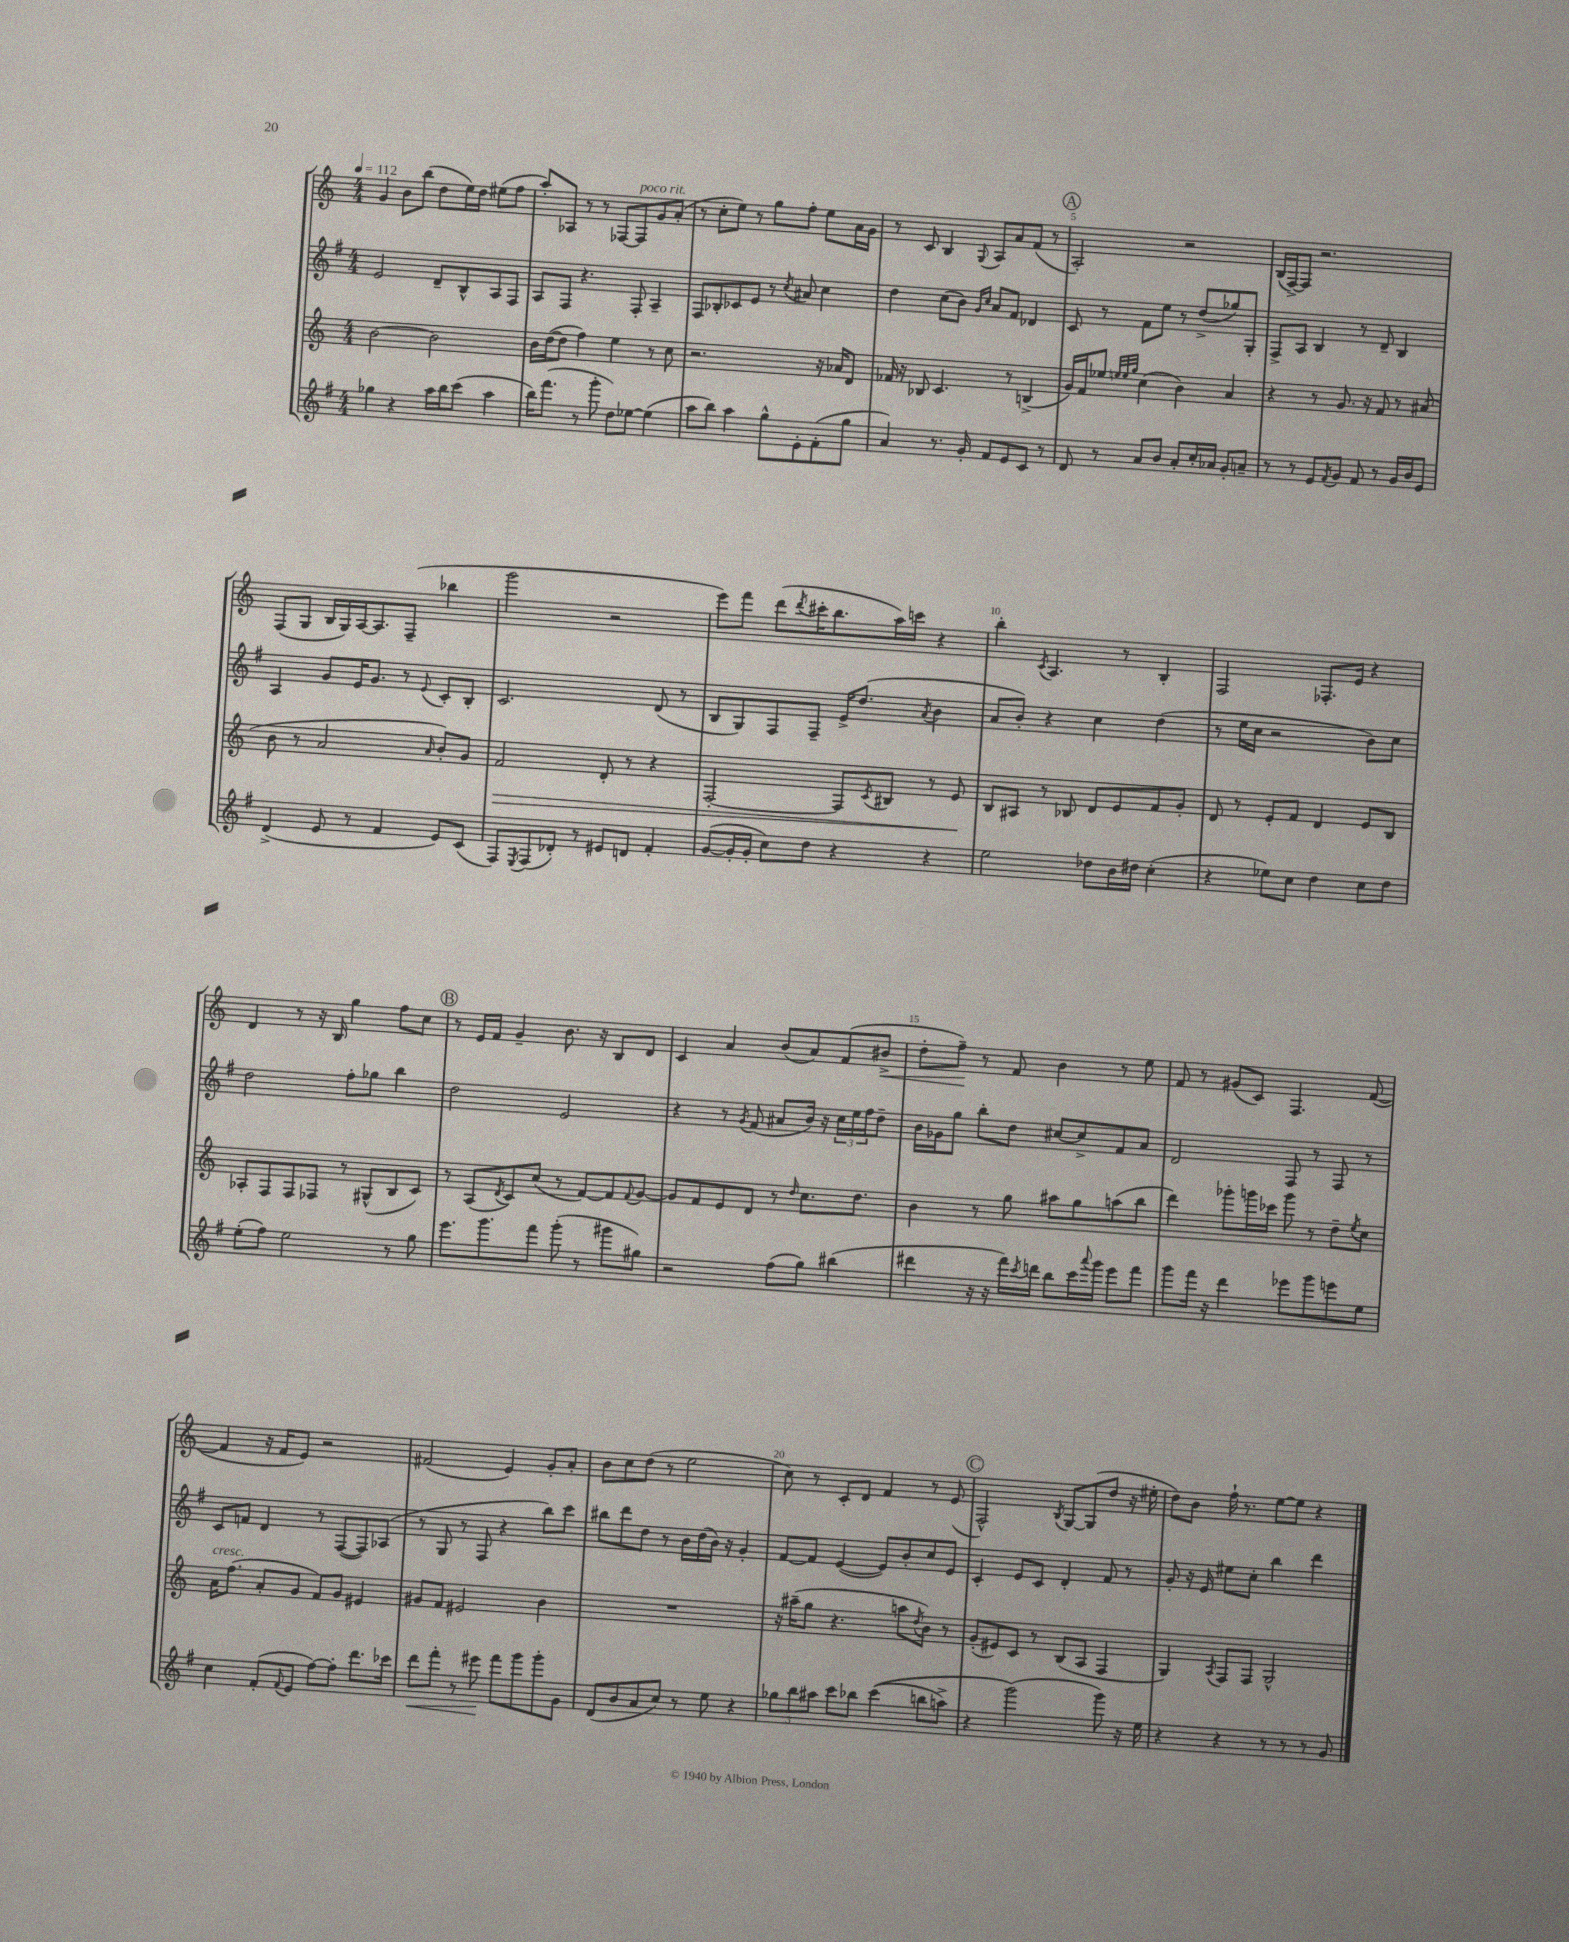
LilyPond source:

<<
\new StaffGroup <<
\new Staff = "s0" {
    \clef treble \key c \major \numericTimeSignature \time 4/4 \tempo 4 = 112
    g'4 b'8 b''8( d''8 e''16) d''16 eis''8( f''8 |
    a''8-.) aes8 r8 r8 fes8~ fes8^\markup { \italic "poco rit." } g'8 a'8-.( |
    r8 c''8-. e''8) r8 g''8 f''8-. e''8 a'16 g'16 |
    r8 c'8 b4 \appoggiatura { g8 } a8 a'8 f'8( r8 |
    \mark \markup { \circle "A" } a2-.) r2 |
    b16( f16~->) f8 r2. |
    f8( g8 b16 g16) a16~ a8. f8--( bes''4 |
    g'''2 r2 |
    e'''8) f'''8 d'''8( \acciaccatura { d'''8 } cis'''16-. b''8. a''16) c'''16 r4 |
    b''4-. \acciaccatura { c'8 } a4. r8 b4-. |
    f2 fes8.-. e'16 r4 |
    d'4 r8 r16 b16 g''4 f''8 c''8 |
    \mark \markup { \circle "B" } r8 e'16 f'16 g'4-- b'8. r16 b8 d'8 |
    c'4 a'4 b'8( a'8) f'8( bis'8->\< |
    d''8-. f''8--\!) r8 f'8 b'4 r8 e''8 |
    f'8 r8 gis'8( c'8) f4. f'8~( |
    f'4 r16 f'16 e'8) r2 |
    fis'2( e'4) g'8-. a'8-. |
    b'8 c''8 d''8( r8 e''2 |
    c''8) r8 c'8-. d'8 f'4 r8 e'8( |
    \mark \markup { \circle "C" } f2-^) \acciaccatura { b8 } g8~ g8( d''8 r16 eis''16-. |
    d''8) b'8 f''16-! r8. e''8~ e''8 r4 \bar "|." |
}
\new Staff = "s1" {
    \clef treble \key g \major \numericTimeSignature \time 4/4
    e'2 d'8-- b8-^ a8 fis8 |
    a8 fis8 r4. fis8-. a4-- |
    fis8 bes8-. ces'8 e'8 r8 \acciaccatura { c''8 } ais'8 c''4 |
    d''4 c''8( b'8) \grace { g'16 c''16 } a'8 fis'8 des'4 |
    \mark \markup { \circle "A" } c'8 r8 fis'8 e''8 r8 d''8->( ges''8) g8-. |
    fis8-> a8 b4 r8 d'8-- b4 |
    a4 g'8 e'16 g'8. r8 \appoggiatura { e'8 } c'8-. b8-. |
    c'2. d'8( r8 |
    b8 g8) fis8 fis8-- e'16-> d''8.( \acciaccatura { a'8 } b'4 |
    a'8 b'8-.) r4 c''4 d''4( |
    r8 e''16 c''16 r2 b'8) c''8 |
    d''2 fis''8-. ges''8 b''4 |
    \mark \markup { \circle "B" } d''2 e'2 |
    r4 r8 \acciaccatura { g'8 } fis'8( ais'8 b'16) r16 \tuplet 3/2 { c''16 e''16 fis''16 } d''8-- |
    b'16 ges'16 g''8 b''8-. d''8 cis''8~ cis''8-> fis'8 a'8 |
    d'2 fis8 r8 fis8 r8 |
    c'8 f'8 d'4 r8 fis8~( fis8) aes8( |
    r8 g8 r8 fis8 r4 b''8) c'''8 |
    bis''8 d'''8 d''8 r8 b'16 d''16( b'16) r16 g'4-. |
    fis'8~ fis'8 e'4~( e'8) b'8-. c''8 e'8 |
    \mark \markup { \circle "C" } c'4-. e'8 c'8 d'4-. fis'8 r8 |
    g'8-. r16 e'16 eis''8 c''8-. b''4 d'''4 \bar "|." |
}
\new Staff = "s2" {
    \clef treble \key c \major \numericTimeSignature \time 4/4
    b'2~ b'2 |
    b'16 d''16~( d''8 f''4) e''4 r8 c''8 |
    r2. r16 aes'16 d'8 |
    fes'16 r16 bes8 c'4. r8 b4->( |
    \mark \markup { \circle "A" } g'16) f'16 ees''8 \grace { e''32 e''32 g''32 } c''4( b'4) a'4 |
    r4 r8 g'8. r16 f'8 r8 ais'8( |
    b'8 r8 a'2 \grace { a'16 } b'8-.) g'8 |
    f'2\> d'8-. r8 r4 |
    f2~-. f8 \acciaccatura { c'8 } bis8 r8 e'8\! |
    b8 ais8 r8 bes8 d'8 e'8 f'8 g'8-. |
    d'8 r8 e'8-. f'8 d'4 e'8 b8 |
    aes8-. f8 f8 fes8 r8 gis8-^( b8 c'8) |
    \mark \markup { \circle "B" } r8 a8( \acciaccatura { d'8 } c'8) c''8( r8 f'8~) f'8 \appoggiatura { f'8 } g'8~ |
    g'8 f'8 e'8 d'8 r8 \grace { d''16 } c''8. d''8. |
    b'4 r8 g''8 ais''8 g''8 a''8( b''8 |
    d'''4) ges'''8-. g'''16 ces'''16 g'''8 r8 d''8-- \acciaccatura { e''8 } c''8 |
    a'16^\markup { \italic "cresc." } f''8.( a'8-. g'8 f'8) g'8 eis'4 |
    gis'8 f'8 eis'2 b'4 |
    R1 |
    r16 ais''16--( g''8 r4. a''8 \acciaccatura { d''8 } b'8) r8 |
    \mark \markup { \circle "C" } g'8-.( eis'8) c'8 r8 b8( a8 f4 |
    g4) \acciaccatura { a8 } f8 f8 g2-^ \bar "|." |
}
\new Staff = "s3" {
    \clef treble \key g \major \numericTimeSignature \time 4/4
    ges''4 r4 a''16 b''16 c'''8( a''4 |
    b''16) fis'''8.( r8 g'''8-. d''8) ees''8~ ees''4( |
    a''8 b''8) a''4 g''8-^ e'8-. fis'8-.( g''8 |
    a'4) r8. g'16-. fis'8 e'8 c'8 r8 |
    \mark \markup { \circle "A" } d'8 r8 a'8 b'8 a'8-. c''16-. aes'16 g'8-. a'8-- |
    r8 r8 e'8 \acciaccatura { fis'8 } g'8 fis'8 r8 g'16 b'16 e'8 |
    d'4->( e'8 r8 fis'4 e'8) c'8( |
    fis8) \acciaccatura { e8 } fis8( des'8-.) r8 eis'8 d'8 fis'4-. |
    g'8~( g'16-. g'16-. c''8) d''8 r4 r4 |
    e''2 des''8 b'16 dis''16 c''4-.( |
    r4 ees''8) c''8 d''4 c''8 d''8 |
    e''8-.( fis''8) e''2 r8 g''8 |
    \mark \markup { \circle "B" } e'''8. g'''8. fis'''8 g'''8-.( r8 gis'''8 gis''8) |
    r2 fis''8( g''8) bis''4( |
    dis'''4 r16 r16 fis'''16) \acciaccatura { c'''8 } d'''16 b''8 c'''16 \appoggiatura { a'''8 } g'''16 e'''8 fis'''8 |
    g'''8 fis'''16 r16 d'''4 ees'''8 g'''8 e'''8 e''8 |
    c''4 fis'8-.( \appoggiatura { fis'8 } e'8 fis''8~) fis''8-. d'''8. ces'''16 |
    d'''8\< fis'''8-. r8 eis'''8\! fis'''8 g'''8 g'''8-. g'8 |
    d'8( b'8 a'8 c''8) r8 e''8 r4 |
    \tuplet 3/2 { ges''8 b''8 ais''8 } c'''8 bes''8 c'''4(\( b''8 a''8->) |
    \mark \markup { \circle "C" } r4 g'''2(\) g'''8) r16 e''16 |
    r4 r4 r8 r8 r8 g'8 \bar "|." |
}
>>
>>
\layout { \context { \Score \override BarNumber.break-visibility = ##(#f #t #t) barNumberVisibility = #(every-nth-bar-number-visible 5) } }
